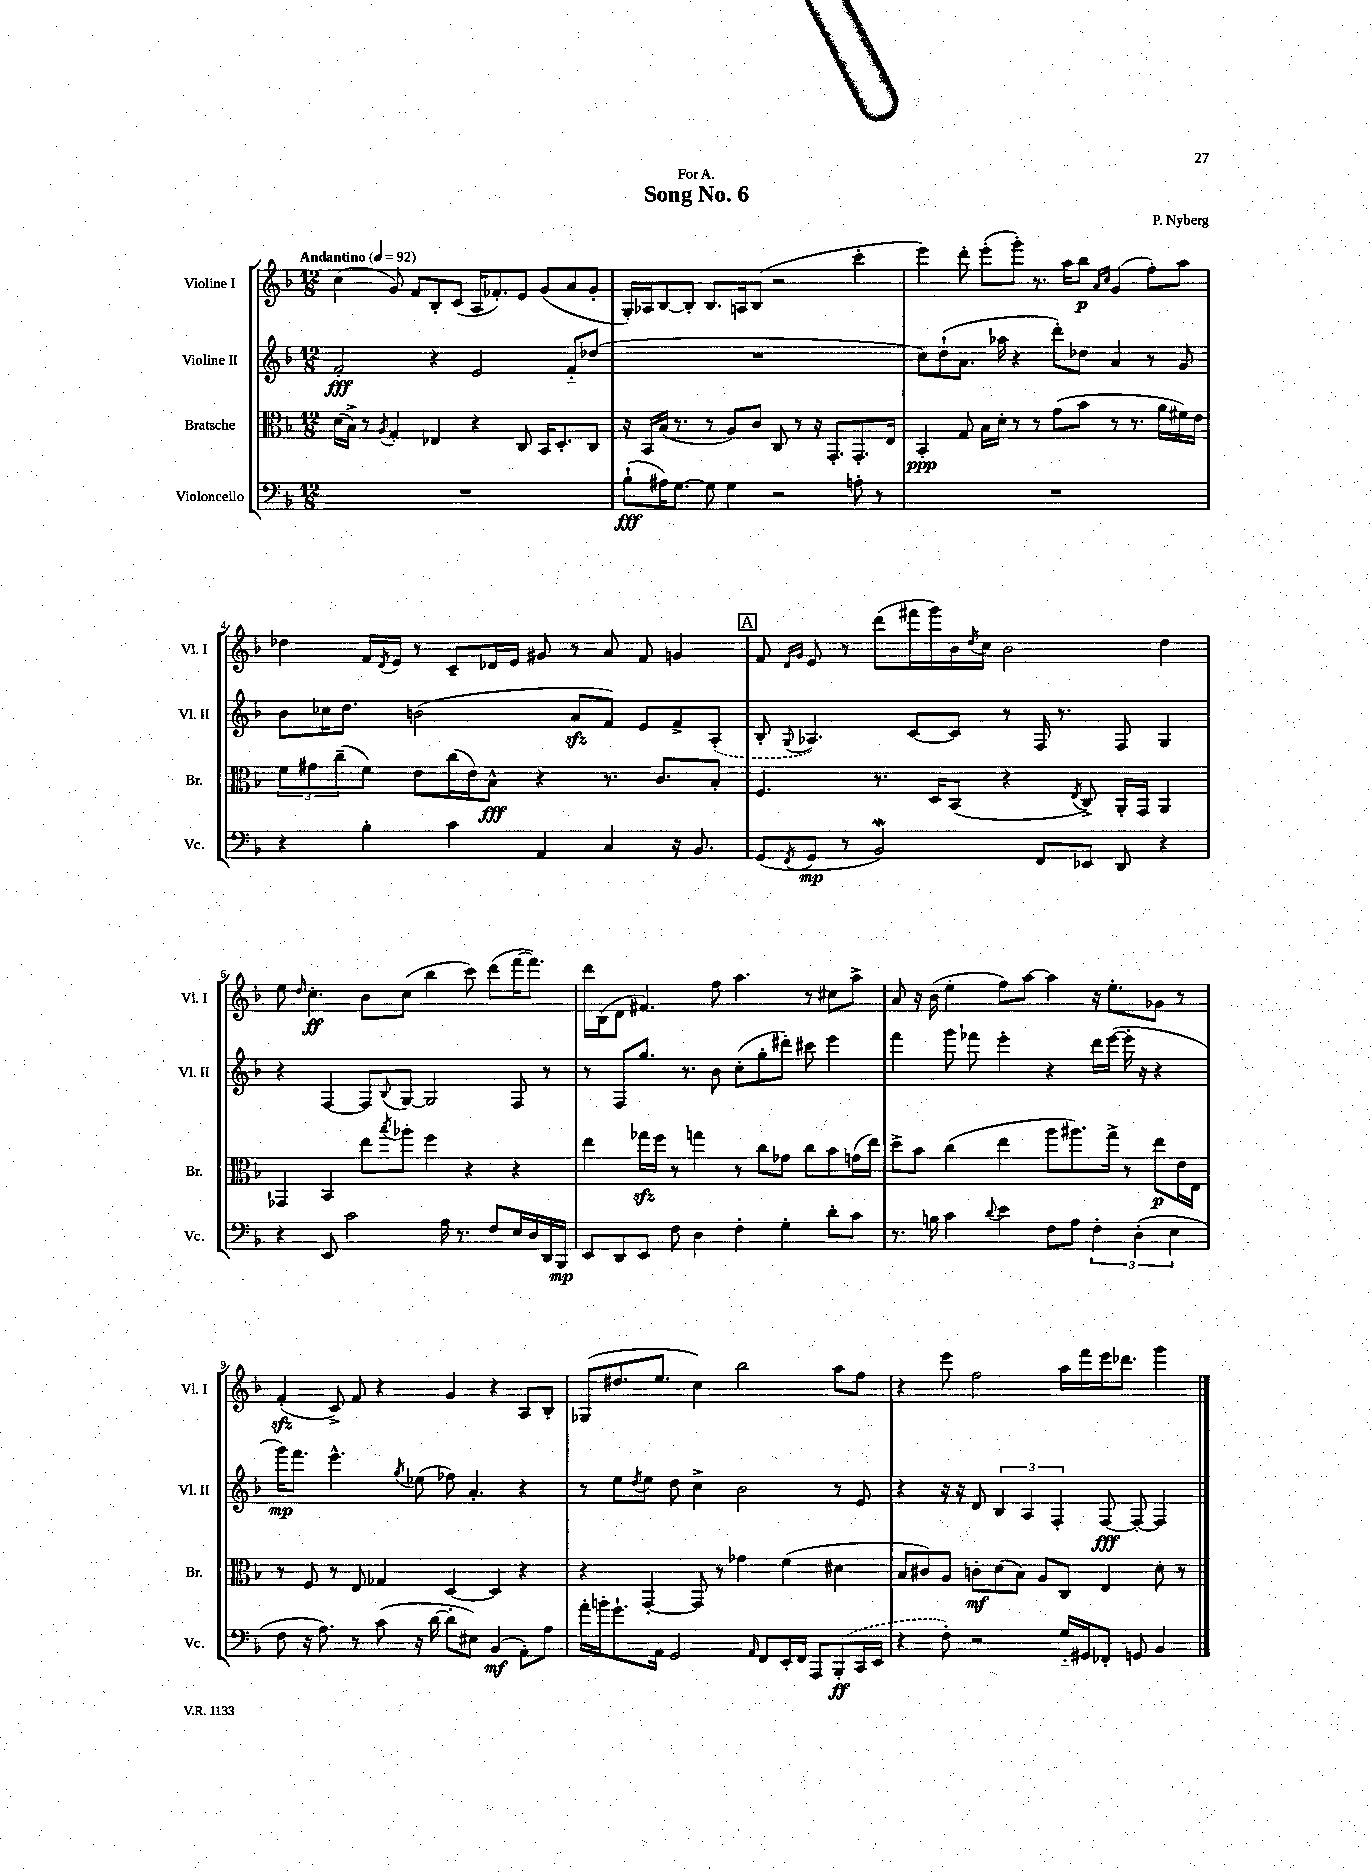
\header { title = "Song No. 6" composer = "P. Nyberg" dedication = "For A." }
<<
\new StaffGroup <<
\new Staff = "s0" \with { instrumentName = "Violine I" shortInstrumentName = "Vl. I" } {
    \clef treble \key f \major \numericTimeSignature \time 12/8 \tempo "Andantino" 4 = 92
    c''4( g'8) f'8 bes8-. c'8( a16 fes'8.-.) e'8 g'8( a'8 g'8-. |
    g16-.) aes16 bes8~ bes8-. bes8. a16 bes8( r2 c'''4-. |
    e'''4) d'''8-. e'''8-.( g'''8-.) r8. a''16 bes''8\p \grace { a'16 c''16 } g'4( f''8-.) a''8 |
    des''4 f'16 \acciaccatura { d'8 } e'16 r8 c'8-- des'16 e'16 gis'8 r8 a'8 f'8 g'4 |
    \mark \markup { \box "A" } f'8 \grace { d'16 g'16 } e'8 r8 d'''8( fis'''16 g'''16) bes'16 \acciaccatura { d''8 } c''16 bes'2 d''4 |
    e''8 \grace { d''16 } c''4.-.\ff bes'8 c''8( bes''4 c'''8) d'''8( f'''16~ f'''8.) |
    d'''16 bes16( d'8 fis'4.) f''8 a''4. r8 cis''8 a''8-> |
    a'8 r16 bes'16( e''4-. f''8) a''8~ a''4 r16 e''8.-. ges'8 r8 |
    f'4-.\sfz( c'8->) f'8 r4 g'4 r4 a8 bes8-. |
    ges8( dis''8. e''8. c''4) bes''2 a''8 f''8 |
    r4 e'''8 f''2 a''16 f'''16 e'''16 des'''8. g'''4 \bar "|." |
}
\new Staff = "s1" \with { instrumentName = "Violine II" shortInstrumentName = "Vl. II" } {
    \clef treble \key f \major \numericTimeSignature \time 12/8
    f'2-.\fff r4 e'2 f'8-_ des''8( |
    R1. |
    c''8) d''8-!( a'8. aes''16 r4 d'''8-.) des''8 a'4 r8 g'8 |
    bes'8 ces''16 d''8. b'2( a'8\sfz f'8) e'8 f'8-> \once \slurDashed a8-.( |
    \mark \markup { \box "A" } bes8-. \appoggiatura { g8 } aes4.) c'8~ c'8 r8 f16 r8. f8 g4 |
    r4 f4~ f8 \appoggiatura { bes8 } g8~ g2 f8 r8 |
    r8 f8 g''8. r8. bes'8 c''8-.( g''8-. dis'''8-.) cis'''8 e'''4 |
    f'''4 g'''8 fes'''8 e'''4-. r4 d'''16 e'''16~( e'''16-. r16 r4 |
    g'''16\mp) f'''8. e'''4.-^ \acciaccatura { g''8 } ees''8( fes''8) a'4.-. r4 |
    r8 e''8 \acciaccatura { d''8 } e''8 d''8 c''4-> bes'2 r8 e'8 |
    r4 r16 r16 d'8 \tuplet 3/2 { bes4 a4 f4-. } f8~\fff f8~-. f4 \bar "|." |
}
\new Staff = "s2" \with { instrumentName = "Bratsche" shortInstrumentName = "Br." } {
    \clef alto \key f \major \numericTimeSignature \time 12/8
    d'16( bes16->) r8 \acciaccatura { a8 } g4-. ees4 r4 c8 bes,16 d8.-. c8 |
    r16 bes,16 bes16( r8. r8 a8) c'8 c8 r8 r16 g,8.-. g,8.-. e16 |
    bes,4-.\ppp g8 bes16 d'16-. r8 r8 g'8( bes'8 r8 r8. a'16 fis'16) e'16 |
    \tuplet 3/2 { f'8 gis'8 c''8--( } f'8) e'8 c''16( e'16) bes8-^\fff r4 r8. c'8. bes8-. |
    \mark \markup { \box "A" } f4. r8. d16 bes,8( r4 \acciaccatura { e8 } c8->) a,16-. g,16 a,4 |
    ges,4 bes,4 e''8 \acciaccatura { bes''8 } aes''8-. f''4 r4 r4 |
    e''4 ges''16\sfz f''16 r8 g''4 r8 c''8 ges'8 c''8 bes'8 g'16( e''16) |
    d''8-> bes'8 c''4( e''4 a''8 ais''8.) g''16-> r8 e''8\p e'16 e16 |
    r8 f8 r8 e8 ges4 d4~ d4 r4 |
    r4 g,4~-. g,8 r8 ges'4 f'4( dis'4 |
    bes8 cis'8) a8 c'8-.\mf d'8( bes8) a8 c8 e4 d'8-. r8 \bar "|." |
}
\new Staff = "s3" \with { instrumentName = "Violoncello" shortInstrumentName = "Vc." } {
    \clef bass \key f \major \numericTimeSignature \time 12/8
    R1. |
    bes8-!\fff( ais16) g8.~ g8 g4 r2 a8-. r8 |
    R1. |
    r4 bes4-. c'4 a,4 c4 r16 bes,8. |
    \mark \markup { \box "A" } g,8( \acciaccatura { f,8 } g,8\mp r8 bes,2\mordent) f,8 ees,8 d,8 r4 |
    r4 e,8 c'2 a16 r8. f8 e16 d16 d,16 bes,,16\mp |
    e,8 d,8 e,8 f8 d4 f4-. g4-. d'8-. c'8 |
    r8. b16 c'4 \appoggiatura { d'8 } e'4 f8 a8 \tuplet 3/2 { f4-. d4-.( e4 } |
    f8 r16 a8.) r8 c'8( r16 d'16~ d'8-. eis8) bes,4\mf( a,8-.) a8 |
    a'16-. b'16-. g'8.-! a,16 g,2 \grace { a,16 } f,8 e,16-. f,16 a,,8 \once \slurDashed bes,,8-.\ff( c,16 e,16 |
    r4 f8-.) r2 g16-_ gis,16 fes,8-. g,8 bes,4 \bar "|." |
}
>>
>>
